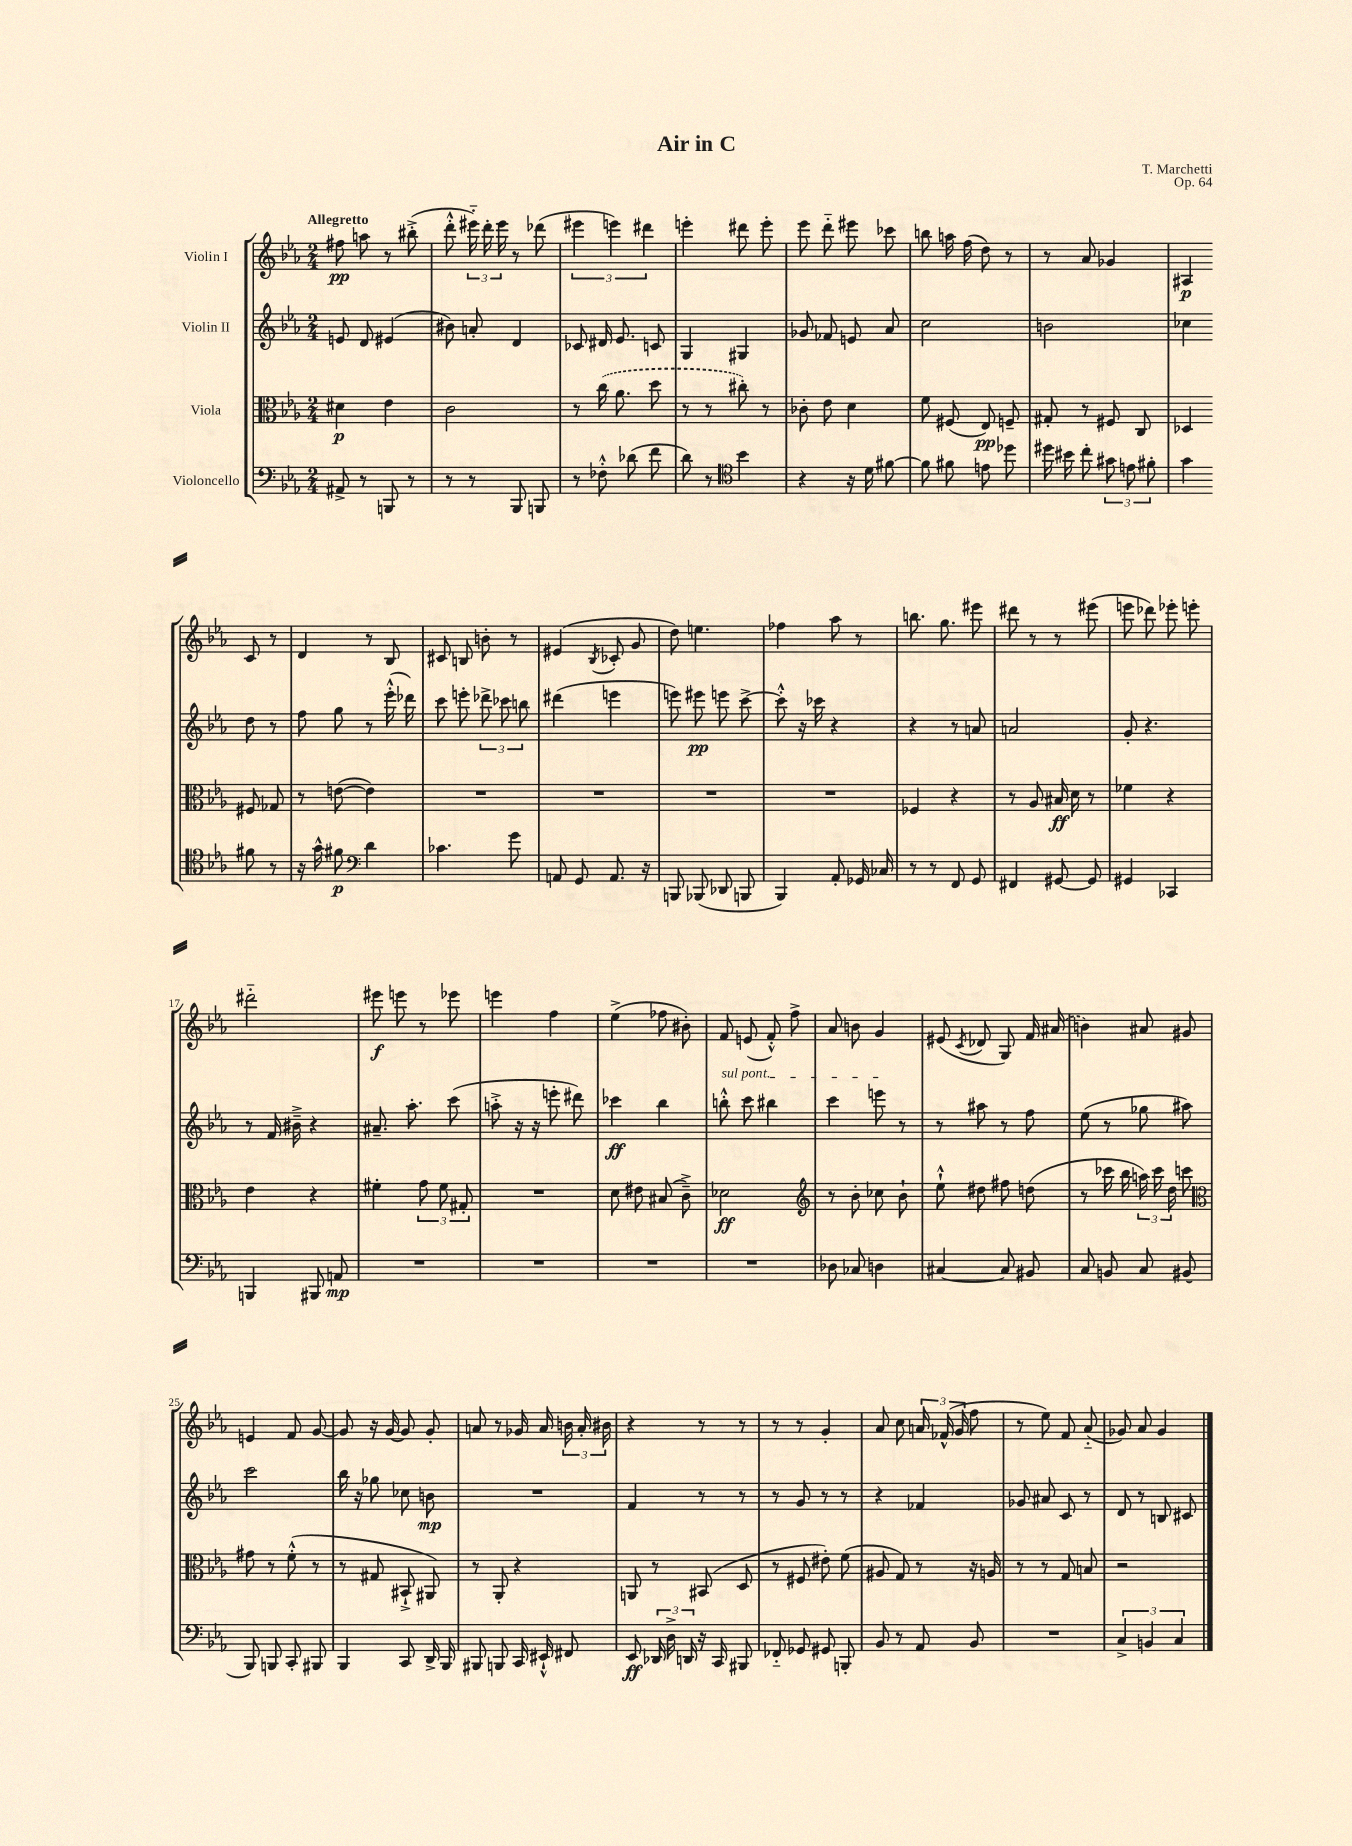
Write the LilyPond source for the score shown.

\header { title = "Air in C" composer = "T. Marchetti" opus = "Op. 64" }
<<
\new StaffGroup <<
\new Staff = "s0" \with { instrumentName = "Violin I" } {
    \clef treble \key ees \major \numericTimeSignature \time 2/4 \tempo "Allegretto"
    \autoBeamOff fis''8\pp a''8 r8 bis''8-.->( |
    d'''8-.-^ \tuplet 3/2 { eis'''16-_) d'''16-. eis'''16 } r8 des'''8( |
    \tuplet 3/2 { eis'''4 e'''4) dis'''4 } |
    e'''4-. dis'''8 e'''8-. |
    ees'''8 d'''8-_ eis'''8 ces'''8 |
    b''8 a''16 f''16( d''8) r8 |
    r8 aes'8 ges'4 |
    ais4\p c'8 r8 |
    d'4 r8 bes8 |
    cis'8 b8 b'8-. r8 |
    eis'4( \acciaccatura { bes8 } ces'8-. g'8 |
    d''8) e''4. |
    fes''4 aes''8 r8 |
    b''8. g''8. eis'''8 |
    dis'''8 r8 r8 eis'''8( |
    e'''8 des'''8) ees'''8-. e'''8-. |
    dis'''2-_ |
    eis'''8\f e'''8 r8 ees'''8 |
    e'''4 f''4 |
    ees''4->( fes''8 bis'8-.) |
    f'8 e'8( f'8-.-^) f''8-> |
    aes'8 b'8 g'4 |
    eis'8( \acciaccatura { c'8 } des'8 g8) f'16 \once \slurDashed ais'16( |
    b'4) ais'8 gis'8 |
    e'4 f'8 g'8~ |
    g'8 r16 g'16~ g'8 g'8-. |
    a'8 r8 ges'16 a'16 \tuplet 3/2 { b'16 a'16-. bis'16 } |
    r4 r8 r8 |
    r8 r8 g'4-. |
    aes'8 c''8 \tuplet 3/2 { a'16 fes'16-^( g'16 } f''8 |
    r8 ees''8) f'8 aes'8-_( |
    ges'8) aes'8 ges'4 \bar "|." |
}
\new Staff = "s1" \with { instrumentName = "Violin II" } {
    \clef treble \key ees \major \numericTimeSignature \time 2/4
    \autoBeamOff e'8 d'8 eis'4( |
    bis'8) a'8-. d'4 |
    ces'8 dis'16 ees'8. c'8 |
    g4 gis4 |
    ges'8 fes'8 e'8 aes'8 |
    c''2 |
    b'2 |
    ces''4 d''8 r8 |
    f''8 g''8 r8 ees'''16-.-^( des'''16) |
    c'''8 e'''8-. \tuplet 3/2 { des'''8-> ces'''8 b''8 } |
    dis'''4( e'''4 |
    e'''8) eis'''8\pp e'''8 c'''8~-> |
    c'''8-.-^ r16 ces'''16 r4 |
    r4 r8 a'8 |
    a'2 |
    g'8-. r4. |
    r8 f'16 bis'16---> r4 |
    ais'8.-- aes''8.-. c'''8( |
    a''8-.-> r16 r16 e'''8-. dis'''8) |
    ces'''4\ff bes''4 |
    \once \override TextSpanner.bound-details.left.text = \markup { \italic "sul pont." } b''8-.-^\startTextSpan c'''8 bis''4 |
    c'''4 e'''8\stopTextSpan r8 |
    r8 ais''8 r8 f''8 |
    ees''8( r8 ges''8 ais''8) |
    c'''2 |
    bes''16 r16 ges''8 ces''8 b'8\mp |
    R2 |
    f'4 r8 r8 |
    r8 g'8 r8 r8 |
    r4 fes'4 |
    ges'8 ais'8 c'8 r8 |
    d'8 r8 b8 cis'8 \bar "|." |
}
\new Staff = "s2" \with { instrumentName = "Viola" } {
    \clef alto \key ees \major \numericTimeSignature \time 2/4
    \autoBeamOff dis'4\p ees'4 |
    c'2 |
    r8 \once \slurDashed c''16( aes'8. d''8 |
    r8 r8 cis''8-.) r8 |
    ces'8-. ees'8 d'4 |
    f'8 fis8( ees8\pp) f8-- |
    gis8-. r8 fis8 c8 |
    des4 fis8 ges8 |
    r8 e'8~( e'4) |
    R2 |
    R2 |
    R2 |
    R2 |
    fes4 r4 |
    r8 aes8 bis16\ff d'16 r8 |
    fes'4 r4 |
    ees'4 r4 |
    fis'4-. \tuplet 3/2 { g'8 fis'8 gis8-. } |
    R2 |
    d'8 eis'8 bis8( c'8--->) |
    des'2\ff |
    \clef treble r8 bes'8-. ces''8 bes'8-! |
    ees''8-!-^ dis''8 fis''8 d''8( |
    r8 ces'''16 bes''16 \tuplet 3/2 { a''16) ces'''16 d''16 } c'''8 |
    \clef alto gis'8 r8 f'8-.-^( r8 |
    r8 gis8 bis,8-!-> ais,8) |
    r8 aes,8-. r4 |
    a,8 r8 bis,8( d8 |
    r8 fis8 eis'8-.) f'8( |
    ais8 g8) r8 r16 a16 |
    r8 r8 g8 b8 |
    r2 \bar "|." |
}
\new Staff = "s3" \with { instrumentName = "Violoncello" } {
    \clef bass \key ees \major \numericTimeSignature \time 2/4
    \autoBeamOff ais,8-> r8 b,,8 r8 |
    r8 r8 bes,,8 b,,8 |
    r8 fes8-.-^ des'8( f'8 |
    d'8) r8 \clef tenor bes'4 |
    r4 r16 d'16 fis'8~ |
    fis'8 fis'8 e'8 des''8 |
    dis''16 bis'16 c''8-. \tuplet 3/2 { gis'8 e'8 fis'8-. } |
    g'4 fis'8 r8 |
    r16 g'16-^ fis'8\p \clef bass d'4 |
    ces'4. g'8 |
    a,8 g,8 a,8. r16 |
    b,,8 bes,,8( des,8 b,,8 |
    bes,,4) aes,8-. ges,16 ces16 |
    r8 r8 f,8 g,8 |
    fis,4 gis,8~ gis,8 |
    gis,4 ces,4 |
    b,,4 bis,,8 a,8\mp |
    R2 |
    R2 |
    R2 |
    R2 |
    des8 ces8 d4 |
    cis4~ cis8 bis,8 |
    c8 b,8 c8 bis,8( |
    bes,,8) b,,8 c,8-. bis,,8 |
    bes,,4 c,8 d,16-> bes,,16 |
    bis,,8 b,,8 c,16 eis,16-!-^ fis,8 |
    ees,8\ff \tuplet 3/2 { des,16 d16-> d,16 } r16 c,16 bis,,8 |
    fes,8-_ ges,8 gis,8 b,,8-. |
    bes,8 r8 aes,8 bes,8 |
    R2 |
    \tuplet 3/2 { c4-> b,4 c4 } \bar "|." |
}
>>
>>
